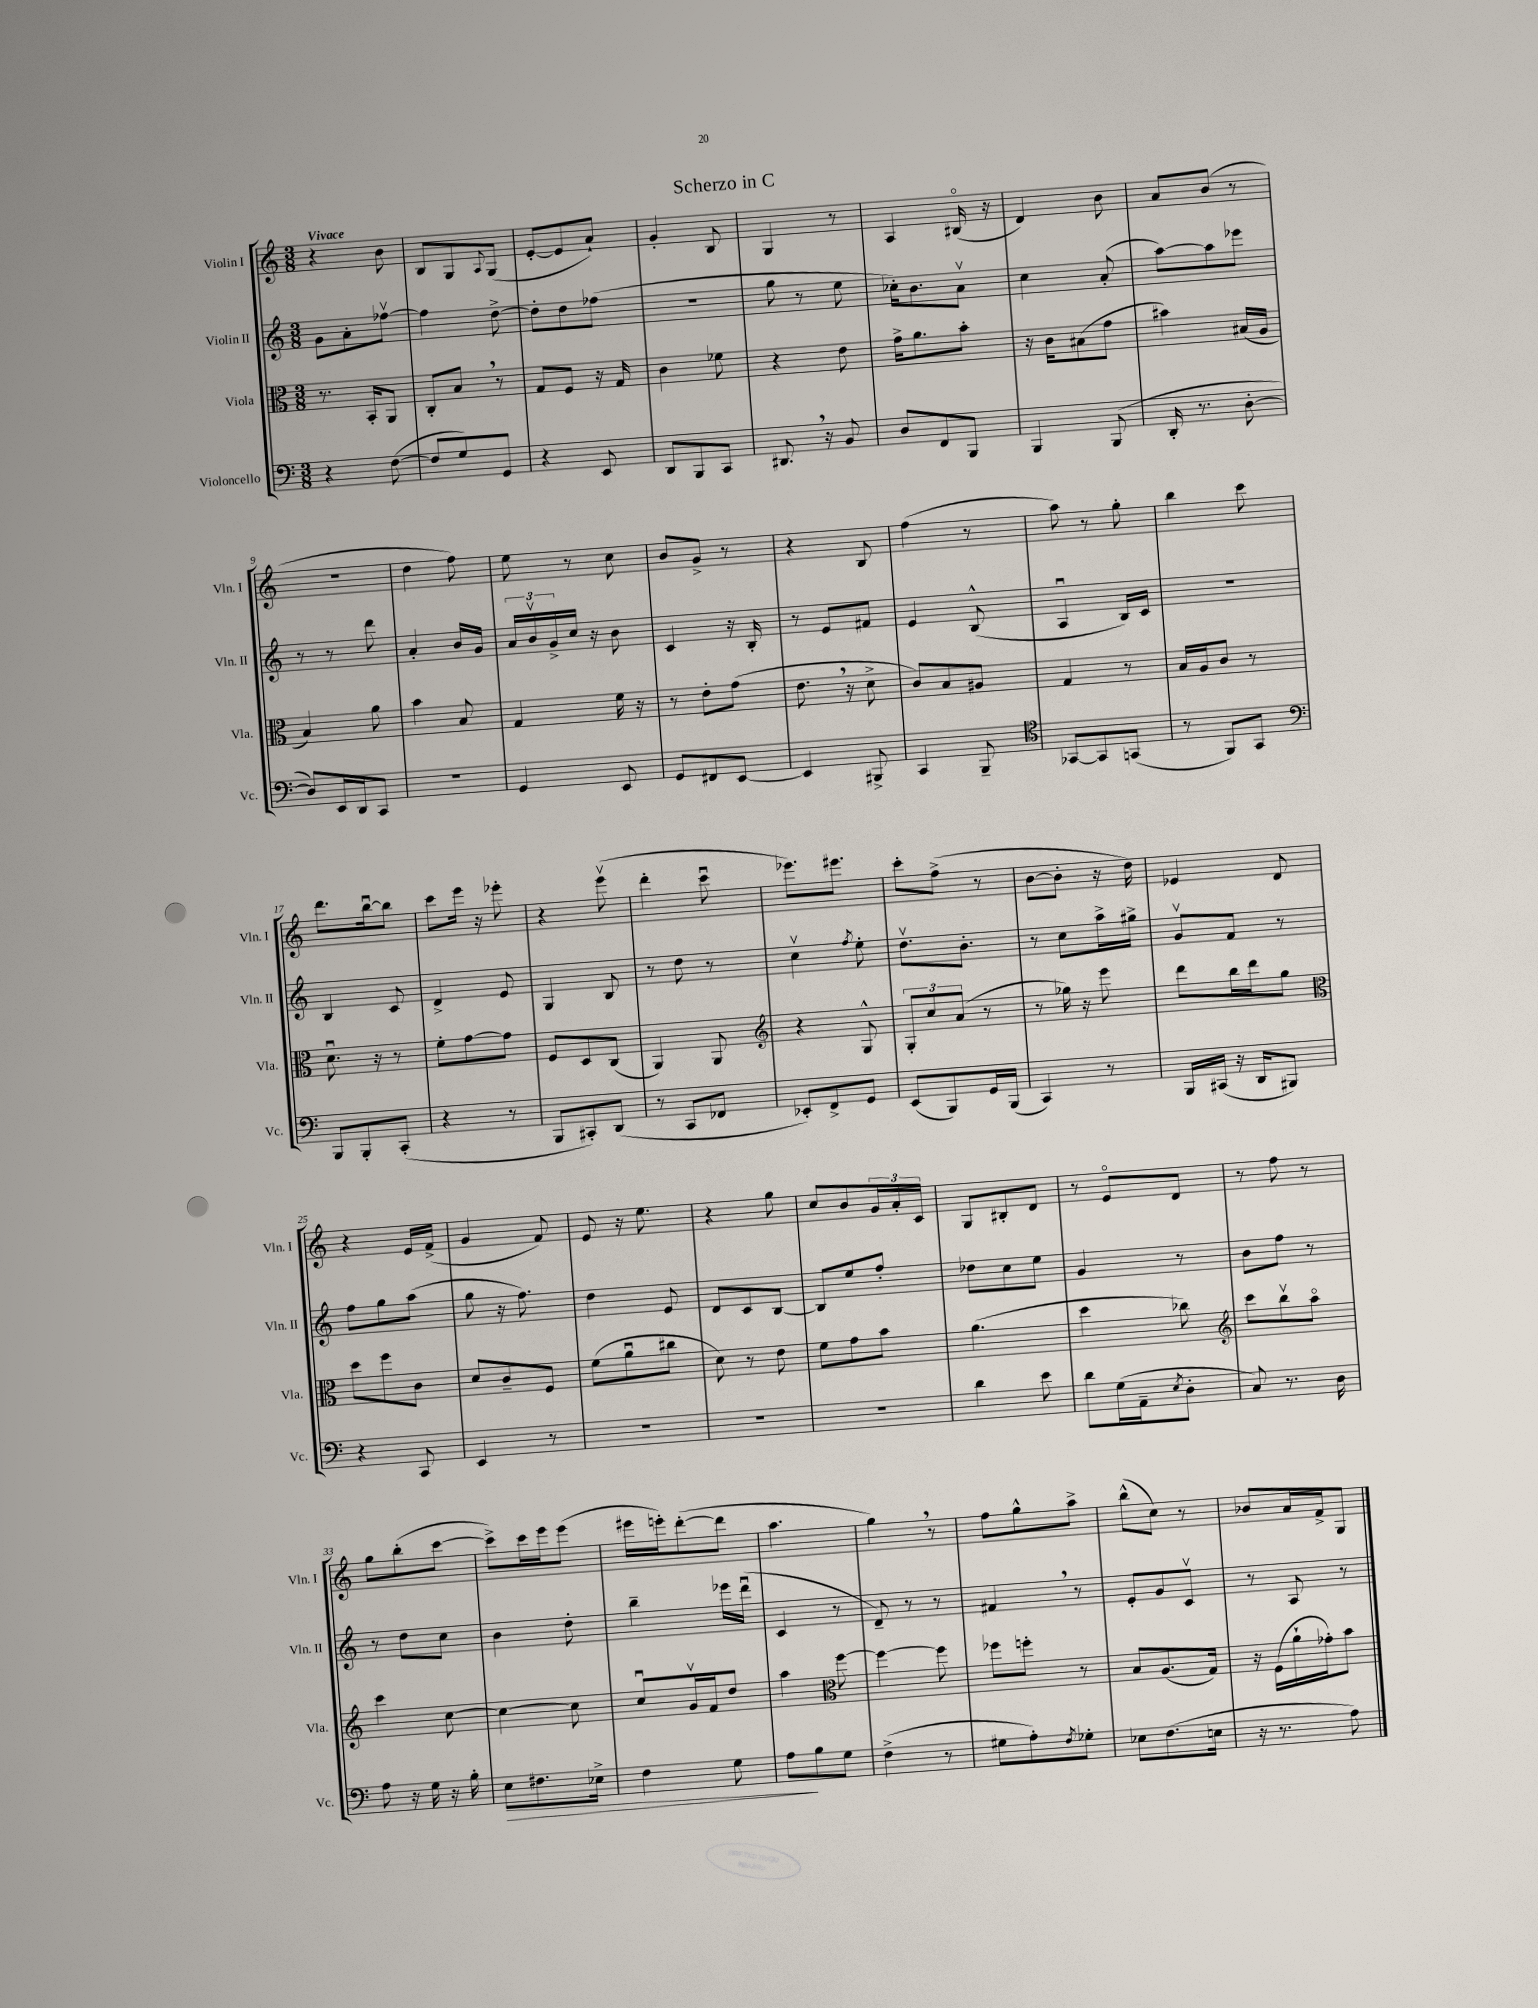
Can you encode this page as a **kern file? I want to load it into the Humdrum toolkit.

**kern	**kern	**kern	**kern
*staff4	*staff3	*staff2	*staff1
*clefF4	*clefC3	*clefG2	*clefG2
*k[]	*k[]	*k[]	*k[]
*M3/8	*M3/8	*M3/8	*M3/8
4r	8.r	8g	4r
.	.	8a'	.
.	16BB'	.	.
([8F	8AA	[8ff-v	8b
=	=	=	=
8F]	8C'	4ff-]	8B
8G)	8B	.	8G
.	.	.	8qqA
8GG	8r	[8dd^	(8G
=	=	=	=
4r	8G	8dd']	[8e'
.	8F	8dd	8e]
8EE	16r	(8ff-	8a`)
.	16G	.	.
=	=	=	=
8DD	4c	4.r	4g'
8BBB	.	.	.
8CC	8f-	.	8B
=	=	=	=
8.DD#	4r	8gg	4G
.	.	8r	.
16r	.	.	.
8BB	8e	8ee	8r
=	=	=	=
8D	16g^	16cc-')	4A
.	8.a	8.b	.
8FF	.	.	.
8BBB	8b'	8av	(16B#o
.	.	.	16r
=	=	=	=
4BBB	16r	4cc	4d)
.	16c	.	.
.	(8B#	.	.
(8BBB	8g	(8a'	8b
=	=	=	=
16DD'	4b#)	[8aa)	8a
8.r	.	.	.
.	.	8aa]	(8b
[8D'	(16B#	8eee-	8r
.	16A	.	.
=	=	=	=
8D])	4B)	8r	4.r
16EE	.	8r	.
16DD	.	.	.
8CC	8a	8ddd	.
=	=	=	=
4.r	4b	4a'	4dd
.	8B	16b	8ff)
.	.	16g	.
=	=	=	=
4GG	4G	24a	8ee
.	.	24bv	.
.	.	24g^	.
.	.	16cc	8r
.	.	16r	.
8EE	16f	8b	8cc
.	16r	.	.
=	=	=	=
8GG	8r	4c	8b
8FF#	8e'	.	8g^
[8EE	(8g	16r	8r
.	.	16B'	.
=	=	=	=
4EE]	8.e	8r	4r
.	.	8e	.
.	16r	.	.
8BBB#^	8d^	8f#	8B
=	=	=	=
4CC	8c)	4e	(4ff
.	8B	.	.
8BBB~	8A#	(8B^^	8r
=	=	=	=
*clefC4	*	*	*
[8GG-	4G	4Au	8aa)
8GG-]	.	.	8r
(8GG	8r	16B)	8gg'
.	.	16c	.
=	=	=	=
8r	16B	4.r	4bb
.	16A	.	.
8FF)	8c	.	.
8GG	8r	.	8ccc
=	=	=	=
*clefF4	*	*	*
8BBB	8.du	4B	8.ddd
8BBB'	.	.	.
.	16r	.	[16bbu
(8CC'	8r	8c	8bb]
=	=	=	=
4r	8f'	4d^	8ccc
.	[8g	.	16eee
.	.	.	16r
8r	8g]	8e	8eee-'
=	=	=	=
8BBB	8F	4G	4r
8CC#')	8D	.	.
(8DD	(8C	8B	(8eeev
=	=	=	=
8r	4AA)	8r	4ddd'
8CC	.	8dd	.
8FF-	8AA	8r	8cccu
=	=	=	=
*	*clefG2	*	*
8EE-')	4r	4ccv	8.eee-)
8FF^	.	.	.
.	.	.	8.eee#
.	.	8qff	.
8GG	8G^^	8ee'	.
=	=	=	=
(8EE	12G'	8.ddv	8ccc'
.	12cc	.	.
8BBB)	.	.	(8ff^
.	(12a	.	.
.	.	8.b'	.
16GG	8r	.	8r
(16BBB	.	.	.
=	=	=	=
4CC)	8r	8r	[8b
.	16gg-)	8cc	8b']
.	16r	.	.
8r	8eee	16aa^	16r
.	.	16gg#^	16dd)
=	=	=	=
16BBB	8ddd	8gv	4e-
(16CC#	.	.	.
16r	16bb	8f	.
16DD	16ddd	.	.
8BBB#)	8gg	8r	8d
=	=	=	=
*	*clefC3	*	*
4r	8dd	8ff	4r
.	8ff	8gg	.
8CC	8c	(8aa	16e
.	.	.	(16f^
=	=	=	=
4EE	8d	8gg	4g
.	8c~	16r	.
.	.	8.ff)	.
8r	8F	.	8f)
=	=	=	=
4.r	(8f	4dd	8e
.	8au	.	16r
.	.	.	8.ee
.	8cc#	8e	.
=	=	=	=
4.r	8d)	8d	4r
.	8r	8c	.
.	8e	[8B	8gg
=	=	=	=
4.r	8f	8B]	8cc
.	8g	8ee	8b
.	8b	8ff'	24g
.	.	.	24a'
.	.	.	24c
=	=	=	=
4d	(4.a	8dd-	8G
.	.	8cc	8B#'
8e	.	8ee	8d
=	=	=	=
8d	4dd	4g	8r
(16G	.	.	8eo
16AA~	.	.	.
8qE	.	.	.
8D'	8cc-)	8r	8d
=	=	=	=
*	*clefG2	*	*
8C)	8ccc	8b	8r
8.r	8bbv	8ff	8ff
.	8aao	8r	8r
16D	.	.	.
=	=	=	=
8A	4ccc	8r	8gg
16r	.	8dd	(8bb'
16G	.	.	.
16r	[8cc	8cc	[8ccc
16B'	.	.	.
=	=	=	=
8E	4cc_	4b	8ccc^])
8.F#	.	.	16ccc
.	.	.	16eee
.	8cc]	8dd'	(8eee
16E-^	.	.	.
=	=	=	=
4F	8ccu	4bb~	16eee#
.	.	.	16eee')
.	16gv	.	([8ddd'
.	16f	.	.
8G	8dd	16eee-	8ddd]
.	.	(16dddu	.
=	=	=	=
8A	4aa	4c	4.aa
8B	.	.	.
*	*clefC3	*	*
8G	[8ff	8r	.
=	=	=	=
(4F^	4ff_	8d~)	4gg)
.	.	8r	.
8r	8ff]	8r	8r
=	=	=	=
8G#	8ff-	4f#	8ff
8A')	8ff'	.	8gg^^
8qF	.	.	.
8G-'	8r	8r	8aa^
=	=	=	=
8E-	8B	8e'	(8bb^^
(8.F	(8.A	8g	8cc)
.	.	8cv	8r
16E	16G)	.	.
=	=	=	=
16r	16r	8r	8b-
8.r	(16F	.	.
.	16a`	8A	16a
.	16g-')	.	16f^
8A)	8b	8r	8G
==	==	==	==
*-	*-	*-	*-
